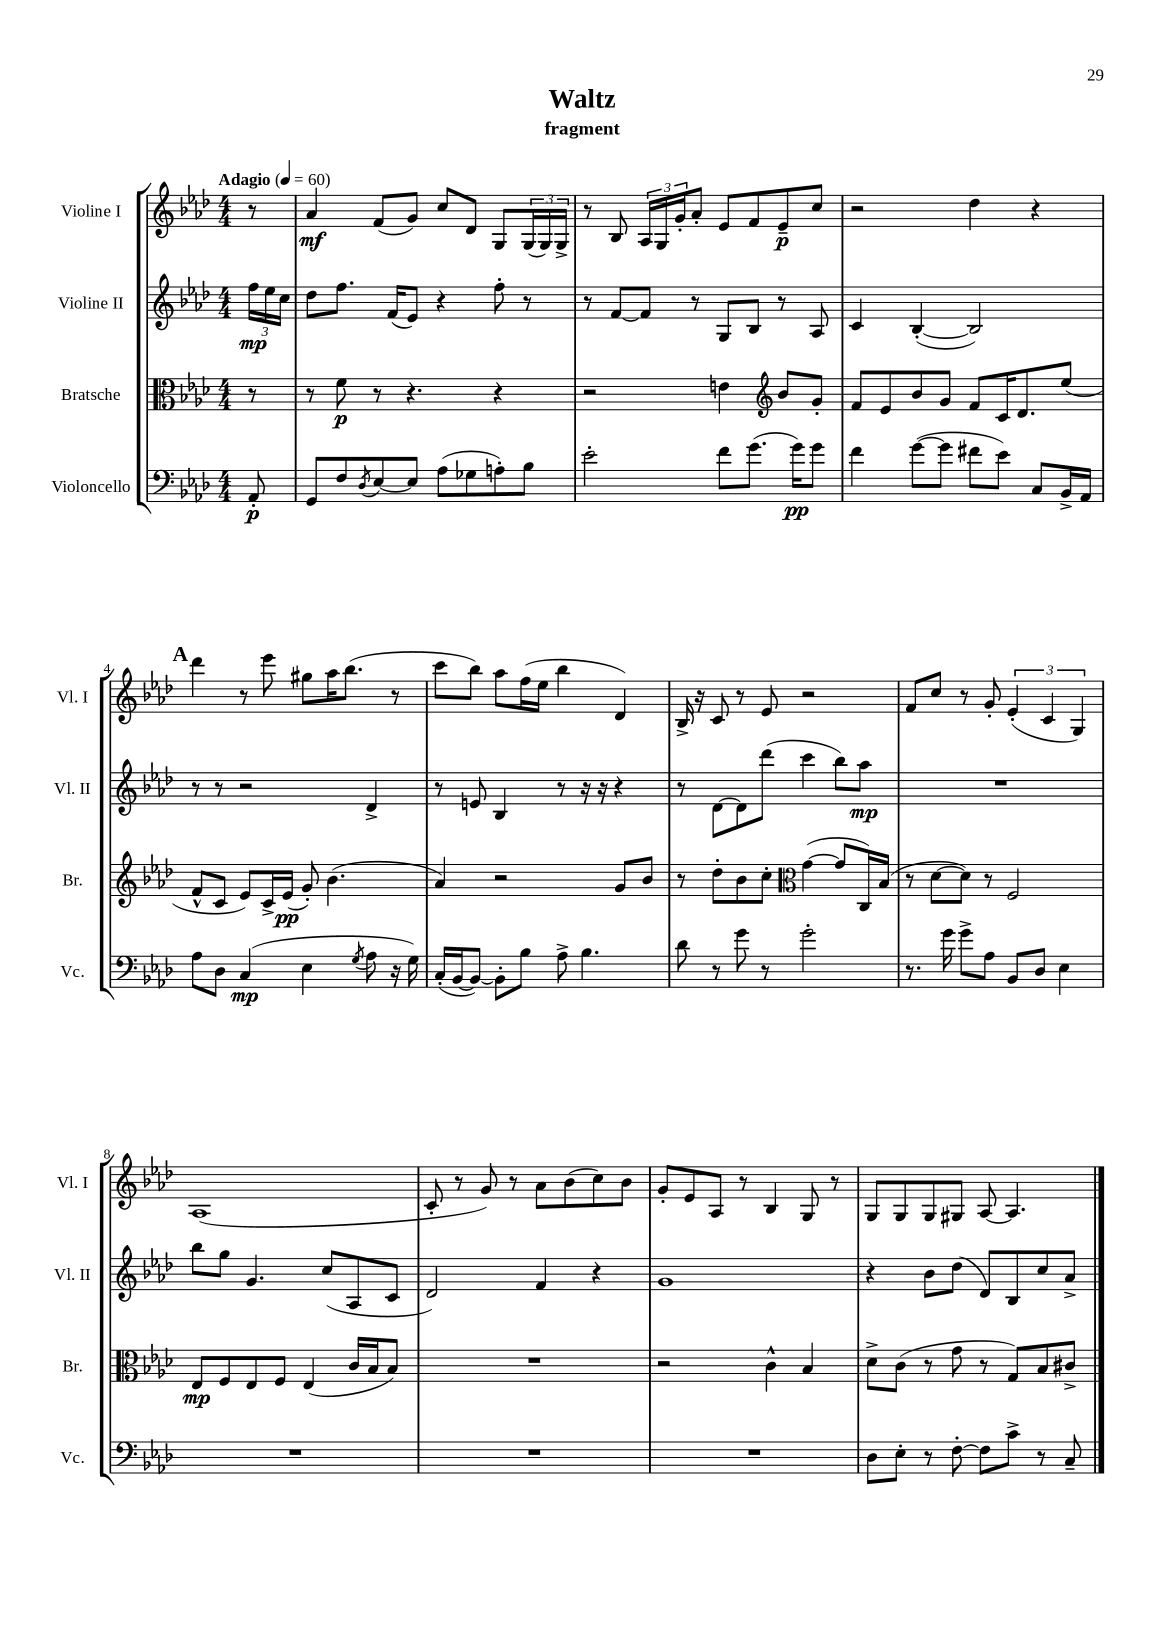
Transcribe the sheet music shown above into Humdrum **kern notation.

**kern	**kern	**kern	**kern
*staff4	*staff3	*staff2	*staff1
*clefF4	*clefC3	*clefG2	*clefG2
*k[b-e-a-d-]	*k[b-e-a-d-]	*k[b-e-a-d-]	*k[b-e-a-d-]
*M4/4	*M4/4	*M4/4	*M4/4
*MM60	*MM60	*MM60	*MM60
8AA-'	8r	24ff	8r
.	.	24ee-	.
.	.	24cc	.
=	=	=	=
8GG	8r	8dd-	4a-
8F	8f	8.ff	.
8qD-	.	.	.
[8E-	8r	.	(8f
.	.	(16f	.
8E-]	4.r	8e-)	8g)
(8A-	.	4r	8cc
8G-	.	.	8d-
8A')	4r	8ff'	8G
8B-	.	8r	(24G
.	.	.	24G)
.	.	.	24G^
=	=	=	=
2e-'	2r	8r	8r
.	.	[8f	8B-
.	.	8f]	24A-
.	.	.	24G
.	.	.	24g'
.	.	8r	8a-'
8f	4e	8G	8e-
(8.g	.	8B-	8f
*	*clefG2	*	*
.	8b-	8r	8e-~
16g)	.	.	.
8g	8g'	8A-	8cc
=	=	=	=
4f	8f	4c	2r
.	8e-	.	.
([8g	8b-	([4B-'	.
8g]	8g	.	.
8f#	8f	2B-])	4dd-
8e-)	16c	.	.
.	8.d-	.	.
8C	.	.	4r
16BB-^	(8ee-	.	.
16AA-	.	.	.
=	=	=	=
8A-	8f^^	8r	4ddd-
8D-	8c	8r	.
(4C	8e-)	2r	8r
.	16c^	.	8eee-
.	(16e-	.	.
4E-	8g')	.	8gg#
.	(4.b-	.	16aa-
.	.	.	(8.bb-
8qG	.	.	.
8A-	.	4d-^	.
16r	.	.	8r
16G)	.	.	.
=	=	=	=
(16C'	4a-)	8r	8ccc
[16BB-	.	.	.
8BB-_)	.	8e	8bb-)
8BB-']	2r	4B-	8aa-
8B-	.	.	(16ff
.	.	.	16ee-
8A-^	.	8r	4bb-
4.B-	.	16r	.
.	.	16r	.
.	8g	4r	4d-)
.	8b-	.	.
=	=	=	=
8d-	8r	8r	16B-^
.	.	.	16r
8r	8dd-'	[8d-	8c
8g	8b-	8d-]	8r
8r	8cc'	(8ddd-	8e-
*	*clefC3	*	*
2g'	([4g	4ccc	2r
.	8g]	8bb-)	.
.	16C)	8aa-	.
.	(16B-	.	.
=	=	=	=
8.r	8r	1r	8f
.	[8d-	.	8cc
16g	.	.	.
8g^	8d-])	.	8r
8A-	8r	.	8g'
8BB-	2F	.	(6e-'
8D-	.	.	.
.	.	.	6c
4E-	.	.	.
.	.	.	6G)
=	=	=	=
1r	8E-	8bb-	(1A-
.	8F	8gg	.
.	8E-	4.g	.
.	8F	.	.
.	(4E-	.	.
.	.	(8cc	.
.	16c	8A-	.
.	16B-	.	.
.	8B-)	8c	.
=	=	=	=
1r	1r	2d-)	8c'
.	.	.	8r
.	.	.	8g)
.	.	.	8r
.	.	4f	8a-
.	.	.	(8b-
.	.	4r	8cc)
.	.	.	8b-
=	=	=	=
1r	2r	1g	8g'
.	.	.	8e-
.	.	.	8A-
.	.	.	8r
.	4c^^	.	4B-
.	4B-	.	8G
.	.	.	8r
=	=	=	=
8D-	8d-^	4r	8G
8E-'	(8c	.	8G
8r	8r	8b-	8G
[8F'	8g	(8dd-	8G#
8F]	8r	8d-)	[8A-
8c^	8G)	8B-	4.A-]
8r	8B-	8cc	.
8C~	8c#^	8a-^	.
==	==	==	==
*-	*-	*-	*-
